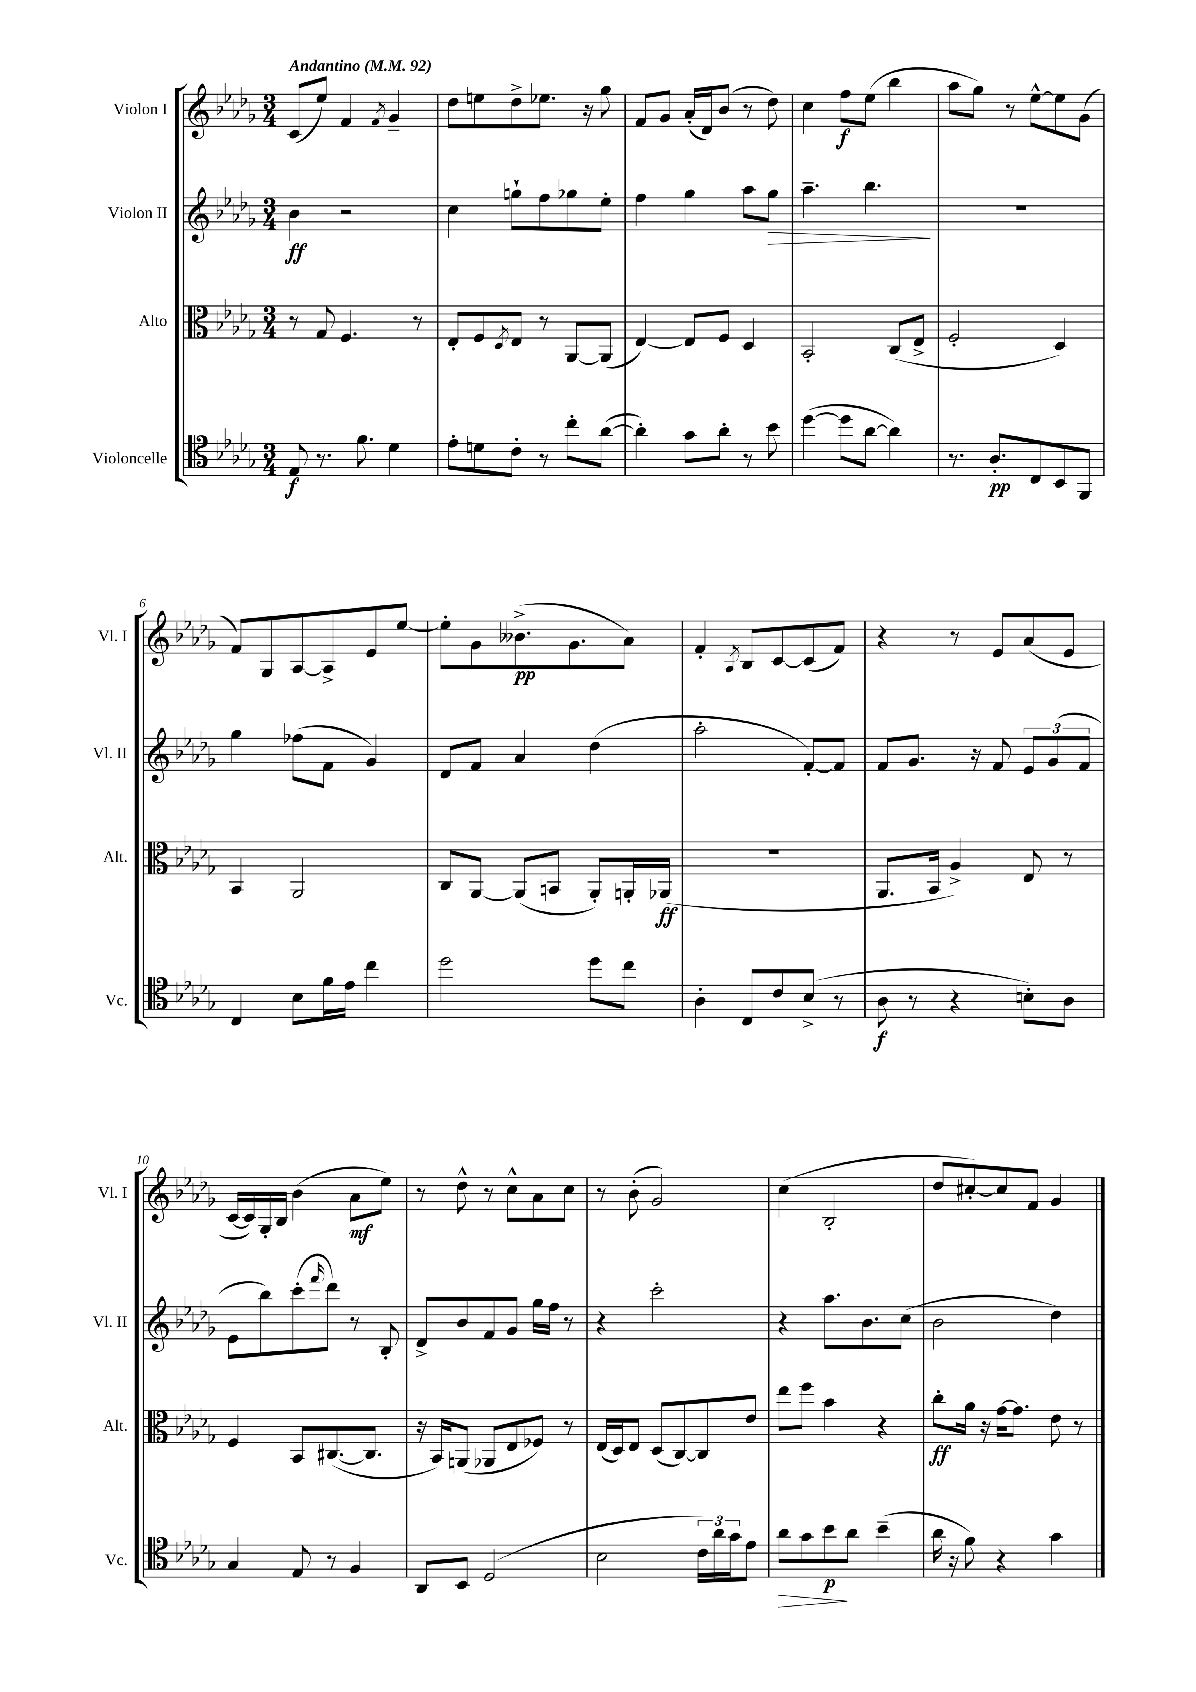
<<
\new StaffGroup <<
\new Staff = "s0" \with { instrumentName = "Violon I" shortInstrumentName = "Vl. I" } {
    \clef treble \key des \major \numericTimeSignature \time 3/4 \tempo "Andantino" 4 = 92
    c'8( ees''8) f'4 \acciaccatura { f'8 } ges'4-- |
    des''8 e''8 des''8-> ees''8. r16 ges''8 |
    f'8 ges'8 aes'16-.( des'16) bes'8( r8 des''8) |
    c''4 f''8\f ees''8( bes''4 |
    aes''8 ges''8) r8 ees''8~-^ ees''8 ges'8( |
    f'8) ges8 aes8~ aes8-> ees'8 ees''8~ |
    ees''8-. ges'8 beses'8.->\pp( ges'8. aes'8) |
    f'4-. \acciaccatura { aes8 } bes8 c'8~ c'8( f'8) |
    r4 r8 ees'8 aes'8( ees'8 |
    c'16~ c'16) ges16-. bes16 bes'4( aes'8\mf ees''8) |
    r8 des''8-^ r8 c''8-^ aes'8 c''8 |
    r8 bes'8-.( ges'2) |
    c''4( bes2-. |
    des''8 cis''8~-.) cis''8 f'8 ges'4 \bar "|." |
}
\new Staff = "s1" \with { instrumentName = "Violon II" shortInstrumentName = "Vl. II" } {
    \clef treble \key des \major \numericTimeSignature \time 3/4
    bes'4\ff r2 |
    c''4 g''8-! f''8 ges''8 ees''8-. |
    f''4 ges''4 aes''8 ges''8\> |
    aes''4.-- bes''4.\! |
    R2. |
    ges''4 fes''8( f'8 ges'4) |
    des'8 f'8 aes'4 des''4( |
    aes''2-. f'8~-.) f'8 |
    f'8 ges'8. r16 f'8 \tuplet 3/2 { ees'8 ges'8( f'8 } |
    ees'8 bes''8) c'''8-.( \grace { f'''16 } des'''8) r8 bes8-. |
    des'8-> bes'8 f'8 ges'8 ges''16 f''16 r8 |
    r4 c'''2-. |
    r4 aes''8. bes'8. c''8( |
    bes'2 des''4) \bar "|." |
}
\new Staff = "s2" \with { instrumentName = "Alto" shortInstrumentName = "Alt." } {
    \clef alto \key des \major \numericTimeSignature \time 3/4
    r8 ges8 f4. r8 |
    ees8-. f8 \acciaccatura { des8 } ees8 r8 aes,8~ aes,8( |
    ees4~) ees8 f8 des4 |
    bes,2-. c8( ees8-> |
    f2-. des4) |
    bes,4 aes,2 |
    c8 aes,8~ aes,8( b,8 aes,8-.) a,16-. aes,16\ff( |
    R2. |
    aes,8. bes,16 aes4->) ees8 r8 |
    f4 bes,8 cis8.~( cis8. |
    r16 bes,16) a,8( aes,8 ees8 fes8) r8 |
    ees16( des16) ees8 des8( c8~) c8 ees'8 |
    ees''8 f''8 bes'4 r4 |
    c''8-.\ff aes'16 r16 ges'16~ ges'8. ees'8 r8 \bar "|." |
}
\new Staff = "s3" \with { instrumentName = "Violoncelle" shortInstrumentName = "Vc." } {
    \clef tenor \key des \major \numericTimeSignature \time 3/4
    ees8\f r8. f'8. des'4 |
    ees'8-. d'8 c'8-. r8 c''8-. aes'8~( |
    aes'4-.) ges'8 aes'8-. r8 bes'8 |
    des''4~( des''8 aes'8~ aes'4) |
    r8. aes8.-.\pp c8 bes,8 f,8 |
    c4 bes8 f'16 ees'16 c''4 |
    des''2 des''8 c''8 |
    aes4-. c8 c'8 bes8->( r8 |
    aes8\f r8 r4 b8-.) aes8 |
    ges4 ees8 r8 f4 |
    aes,8 bes,8 des2( |
    bes2 \tuplet 3/2 { c'16) aes'16 ges'16 } ees'8 |
    aes'8\> ges'8 bes'8\p\! aes'8 bes'4--( |
    aes'16 r16 f'8) r4 ges'4 \bar "|." |
}
>>
>>
